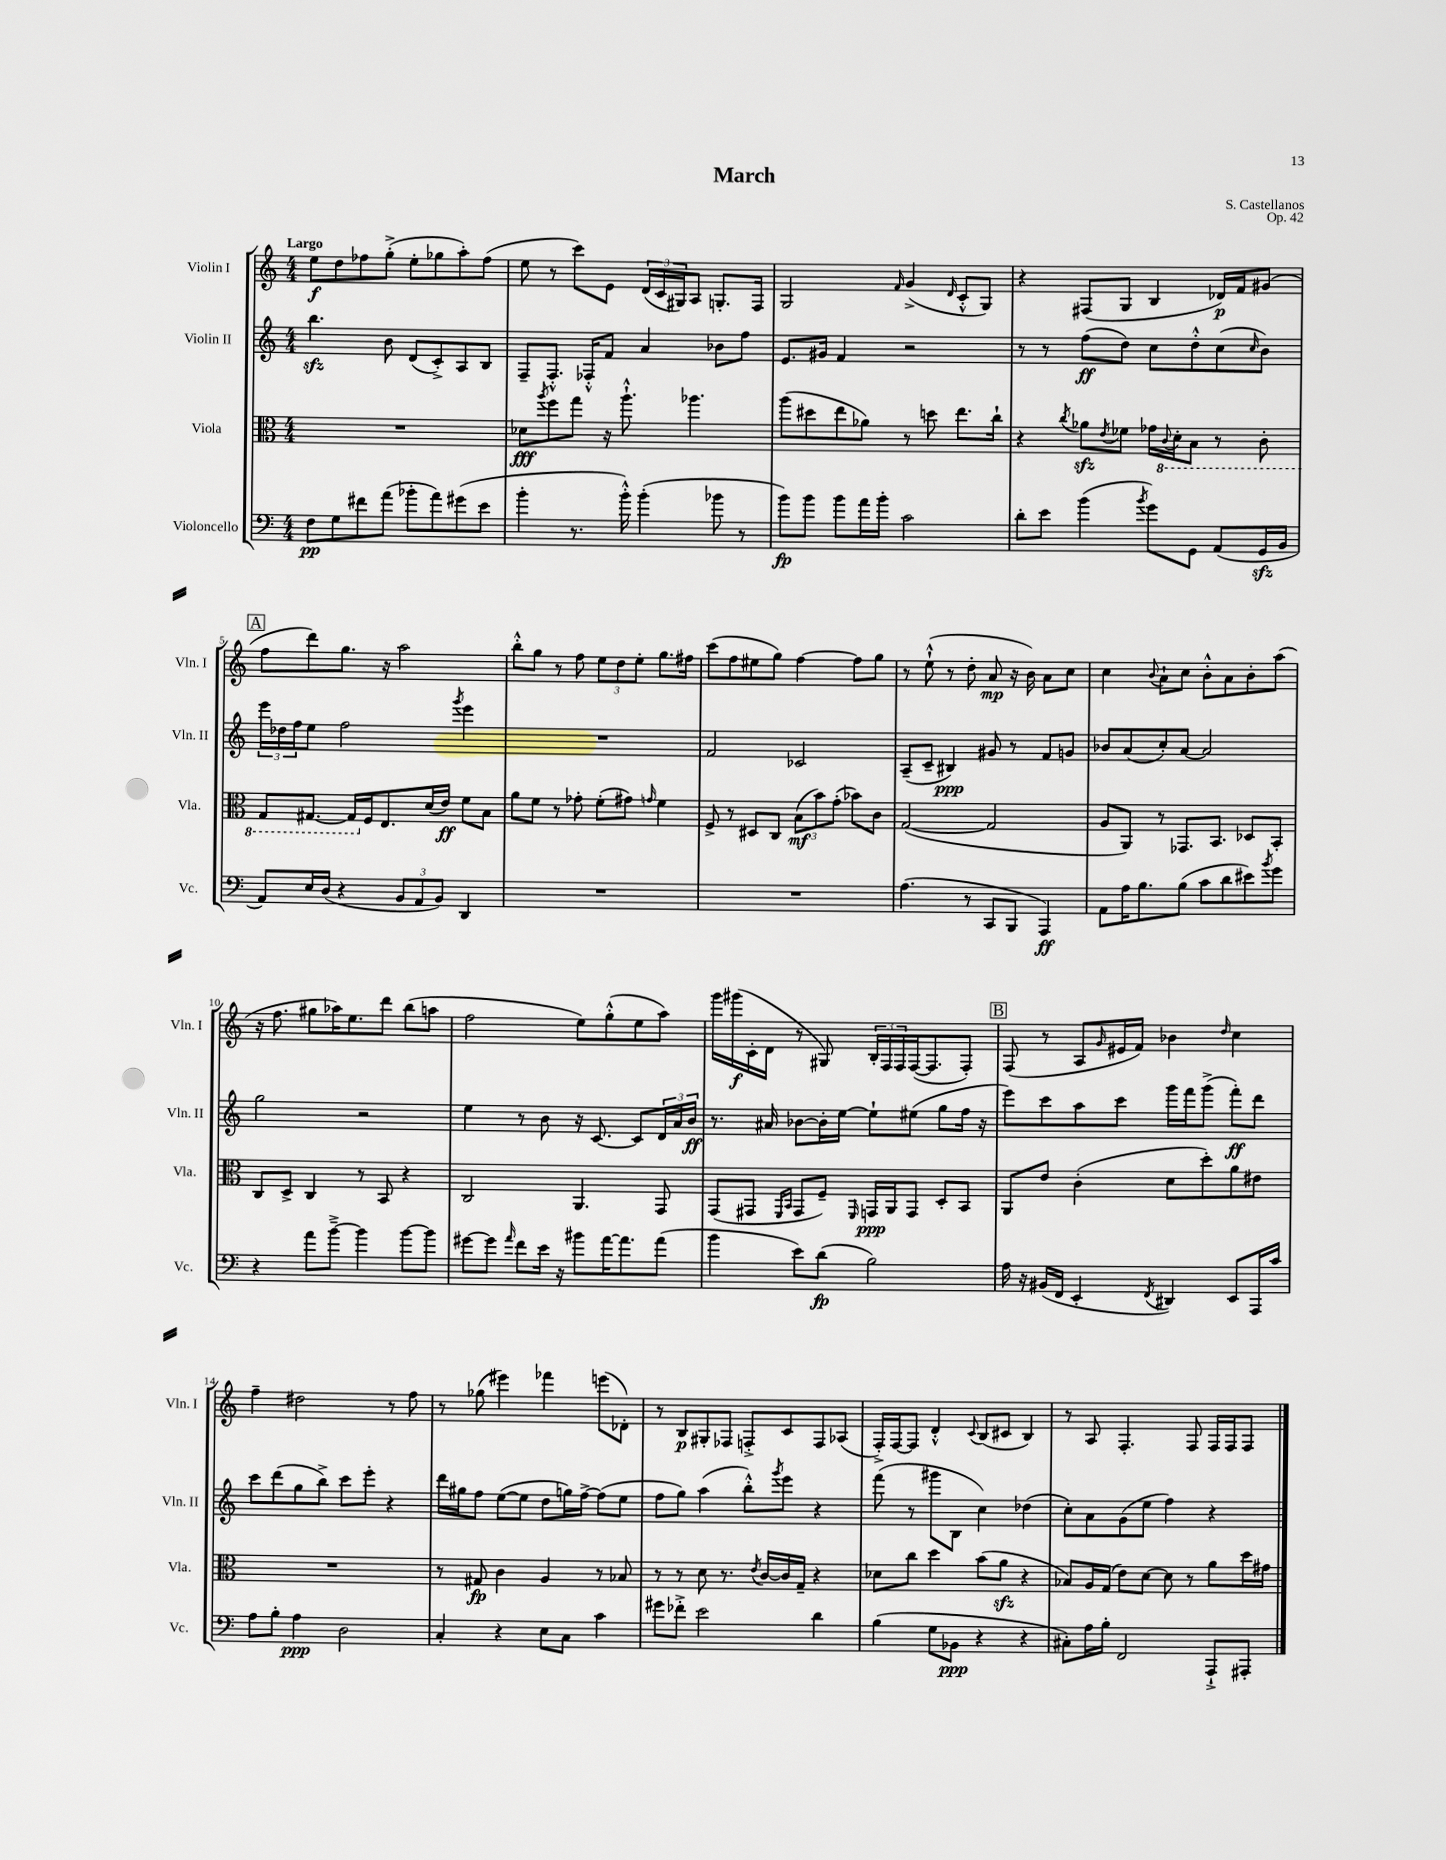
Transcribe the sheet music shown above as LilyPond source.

\header { title = "March" composer = "S. Castellanos" opus = "Op. 42" }
<<
\new StaffGroup <<
\new Staff = "s0" \with { instrumentName = "Violin I" shortInstrumentName = "Vln. I" } {
    \clef treble \key c \major \numericTimeSignature \time 4/4 \tempo "Largo"
    e''8\f d''8 fes''8 g''8-.->( e''8-. ges''8 a''8-.) fes''8( |
    e''8 r8 c'''8) e'8 \tuplet 3/2 { d'16( c'16 gis16) } a8 g8.-. f16 |
    g2 \grace { f'16 } g'4->( \grace { d'16 } c'8-.-^ g8) |
    r4 fis8( g8 b4 des'16\p) f'16 gis'8( |
    \mark \markup { \box "A" } f''8 d'''8) g''8. r16 a''2 |
    b''8-.-^ g''8 r8 f''8 \tuplet 3/2 { e''8 d''8 e''8-. } g''8. fis''16 |
    c'''8( f''8 eis''8 g''8) f''4~ f''8 g''8 |
    r8 e''8-!-^( r8 d''8-. a'8\mp r16 b'16) a'8 c''8 |
    c''4 \appoggiatura { b'8 } a'8-! c''8 b'8-.-^ a'8 b'8-. a''8( |
    r16 f''8. gis''8 aes''16) e''8. d'''8 b''8( a''8 |
    f''2 e''8) g''8-.-^( e''8 a''8) |
    g'''16 gis'''16\f( c'16-. d'16 r8 gis8) \tuplet 3/2 { b16-. f16 f16 } f16~( f8. f8-.) |
    \mark \markup { \box "B" } f8( r8 a8 \grace { g'16 } eis'16 f'16) bes'4 \grace { d''16 } c''4 |
    f''4-- dis''2 r8 f''8 |
    r8 ges''8( eis'''4) fes'''4 e'''8( des'8-.) |
    r8 b8\p gis8-. fes8 f8-.-> c'8 f8 aes8( |
    f16-.->) f16~ f8 d'4-.-^ \appoggiatura { c'8 } b8( cis'8 b4) |
    r8 a8 f4.-. f8 f16 f16 f8 \bar "|." |
}
\new Staff = "s1" \with { instrumentName = "Violin II" shortInstrumentName = "Vln. II" } {
    \clef treble \key c \major \numericTimeSignature \time 4/4
    b''4.\sfz b'8 d'8( c'8-.->) a8 b8 |
    f8-- f8.-.-^ fes16-.-^ f'8 a'4 bes'8 f''8 |
    e'8. gis'16 f'4 r2 |
    r8 r8 f''8\ff( d''8) c''8 d''8-.-^ c''8( \grace { c''16 } b'8) |
    \mark \markup { \box "A" } \tuplet 3/2 { e'''16 des''16 f''16 } e''8 f''2 \acciaccatura { g'''8 } e'''4 |
    R1 |
    f'2 ces'2 |
    a8--( c'8-- bis4\ppp) gis'8 r8 f'8 g'8 |
    bes'8 a'8( c''8-.) a'8~ a'2 |
    g''2 r2 |
    e''4 r8 b'8 r16 c'8.~ c'8 \tuplet 3/2 { d'16 a'16 b'16\ff } |
    r8. ais'16 bes'8~ bes'16-. e''16~ e''8-! eis''8( g''8 f''16 r16 |
    \mark \markup { \box "B" } e'''8) c'''8 a''8 c'''8 g'''16 f'''16 g'''8->( f'''8-.\ff) d'''8 |
    c'''8 d'''8( g''8 b''8->) c'''8 e'''8-. r4 |
    d'''16 gis''16 f''8 e''8~( e''8 d''8 g''16) f''16~-> f''8( e''8 |
    f''8 g''8) a''4( b''8-.-^) \acciaccatura { g'''8 } e'''8 r4 |
    f'''8( r8 gis'''8 b8 c''4) des''4( |
    c''8-.) a'8 g'8( e''8 f''4) r4 \bar "|." |
}
\new Staff = "s2" \with { instrumentName = "Viola" shortInstrumentName = "Vla." } {
    \clef alto \key c \major \numericTimeSignature \time 4/4
    R1 |
    des'8\fff \acciaccatura { a''8 } f''8 g''8 r16 a''8.-!-^ aes''4. |
    a''8( dis''8 e''8 aes'8) r8 d''8 e''8. c''16-! |
    r4 \acciaccatura { c''8 } aes'8\sfz \acciaccatura { e'8 } fes'8 ges'16 \ottava #-1 \appoggiatura { c8 } d16-. b,8 r8 c8-. |
    \mark \markup { \box "A" } g,8 gis,8.~ gis,16 \ottava #0 f16 e8. d'16( e'16\ff) f'8 b8 |
    a'8 f'8 r8 ges'8-. f'8-.( gis'8) \grace { g'16 } f'4 |
    f8-> r8 dis8 c8 \tuplet 3/2 { b8\mf( b'8) g'8-.( } bes'8) c'8 |
    g2~( g2 |
    a8 a,8) r8 ges,8. b,8. des8 b,8-. |
    c8 d8-> c4 r8 b,8 r4 |
    c2 a,4. g,8 |
    g,8( gis,8 \grace { f,16 b,16 } gis,8 f8--) \grace { f,16 } g,16\ppp a,16 g,8 d8-. b,8 |
    \mark \markup { \box "B" } a,8 e'8 c'4-.( d'8 d''8-.) a'8 eis'8 |
    R1 |
    r8 gis8\fp c'4 a4 r8 bes8 |
    r8 r8 d'8 r8. \acciaccatura { e'8 } c'16~ c'16 g16-- r4 |
    des'8 c''8 d''4 b'8( a'8\sfz r4 |
    bes8) a16 g16( e'8) d'8~ d'8 r8 a'8 d''16 gis'16 \bar "|." |
}
\new Staff = "s3" \with { instrumentName = "Violoncello" shortInstrumentName = "Vc." } {
    \clef bass \key c \major \numericTimeSignature \time 4/4
    f8\pp g8 fis'8 a'8( bes'8-. a'8) gis'8( e'8 |
    b'4-. r8. b'16-.-^) b'4-.( bes'8 r8 |
    b'8\fp) b'8 b'8 a'16 b'16-. c'2 |
    d'8-. e'8 b'4( \acciaccatura { b'8 } g'8) g,8 a,8( g,16\sfz b,16 |
    \mark \markup { \box "A" } a,8) e16 d16( r4 \tuplet 3/2 { b,8 a,8 b,8) } d,4 |
    R1 |
    R1 |
    a4.( r8 c,8 b,,8 a,,4\ff) |
    a,8 a16 b8. b8( c'8 d'8 eis'8) \acciaccatura { b'8 } g'8 |
    r4 a'8 b'8~---> b'4 b'8~ b'8 |
    gis'8~ gis'8 \grace { a'16 } f'8 e'16 r16 bis'8 a'16~ a'8. a'8( |
    b'4 e'8) d'8\fp( b2) |
    \mark \markup { \box "B" } a16 r16 bis,16( f,16 e,4-. \acciaccatura { f,8 } dis,4) e,8 a,,16 c'16 |
    a8 b8-. a4\ppp d2 |
    c4-. r4 e8 c8 c'4 |
    gis'8 fes'8-.-> e'2 d'4 |
    b4( g8 bes,8\ppp r4 r4 |
    cis8-.) a16 b16-. f,2 a,,8-!-> ais,,8-. \bar "|." |
}
>>
>>
